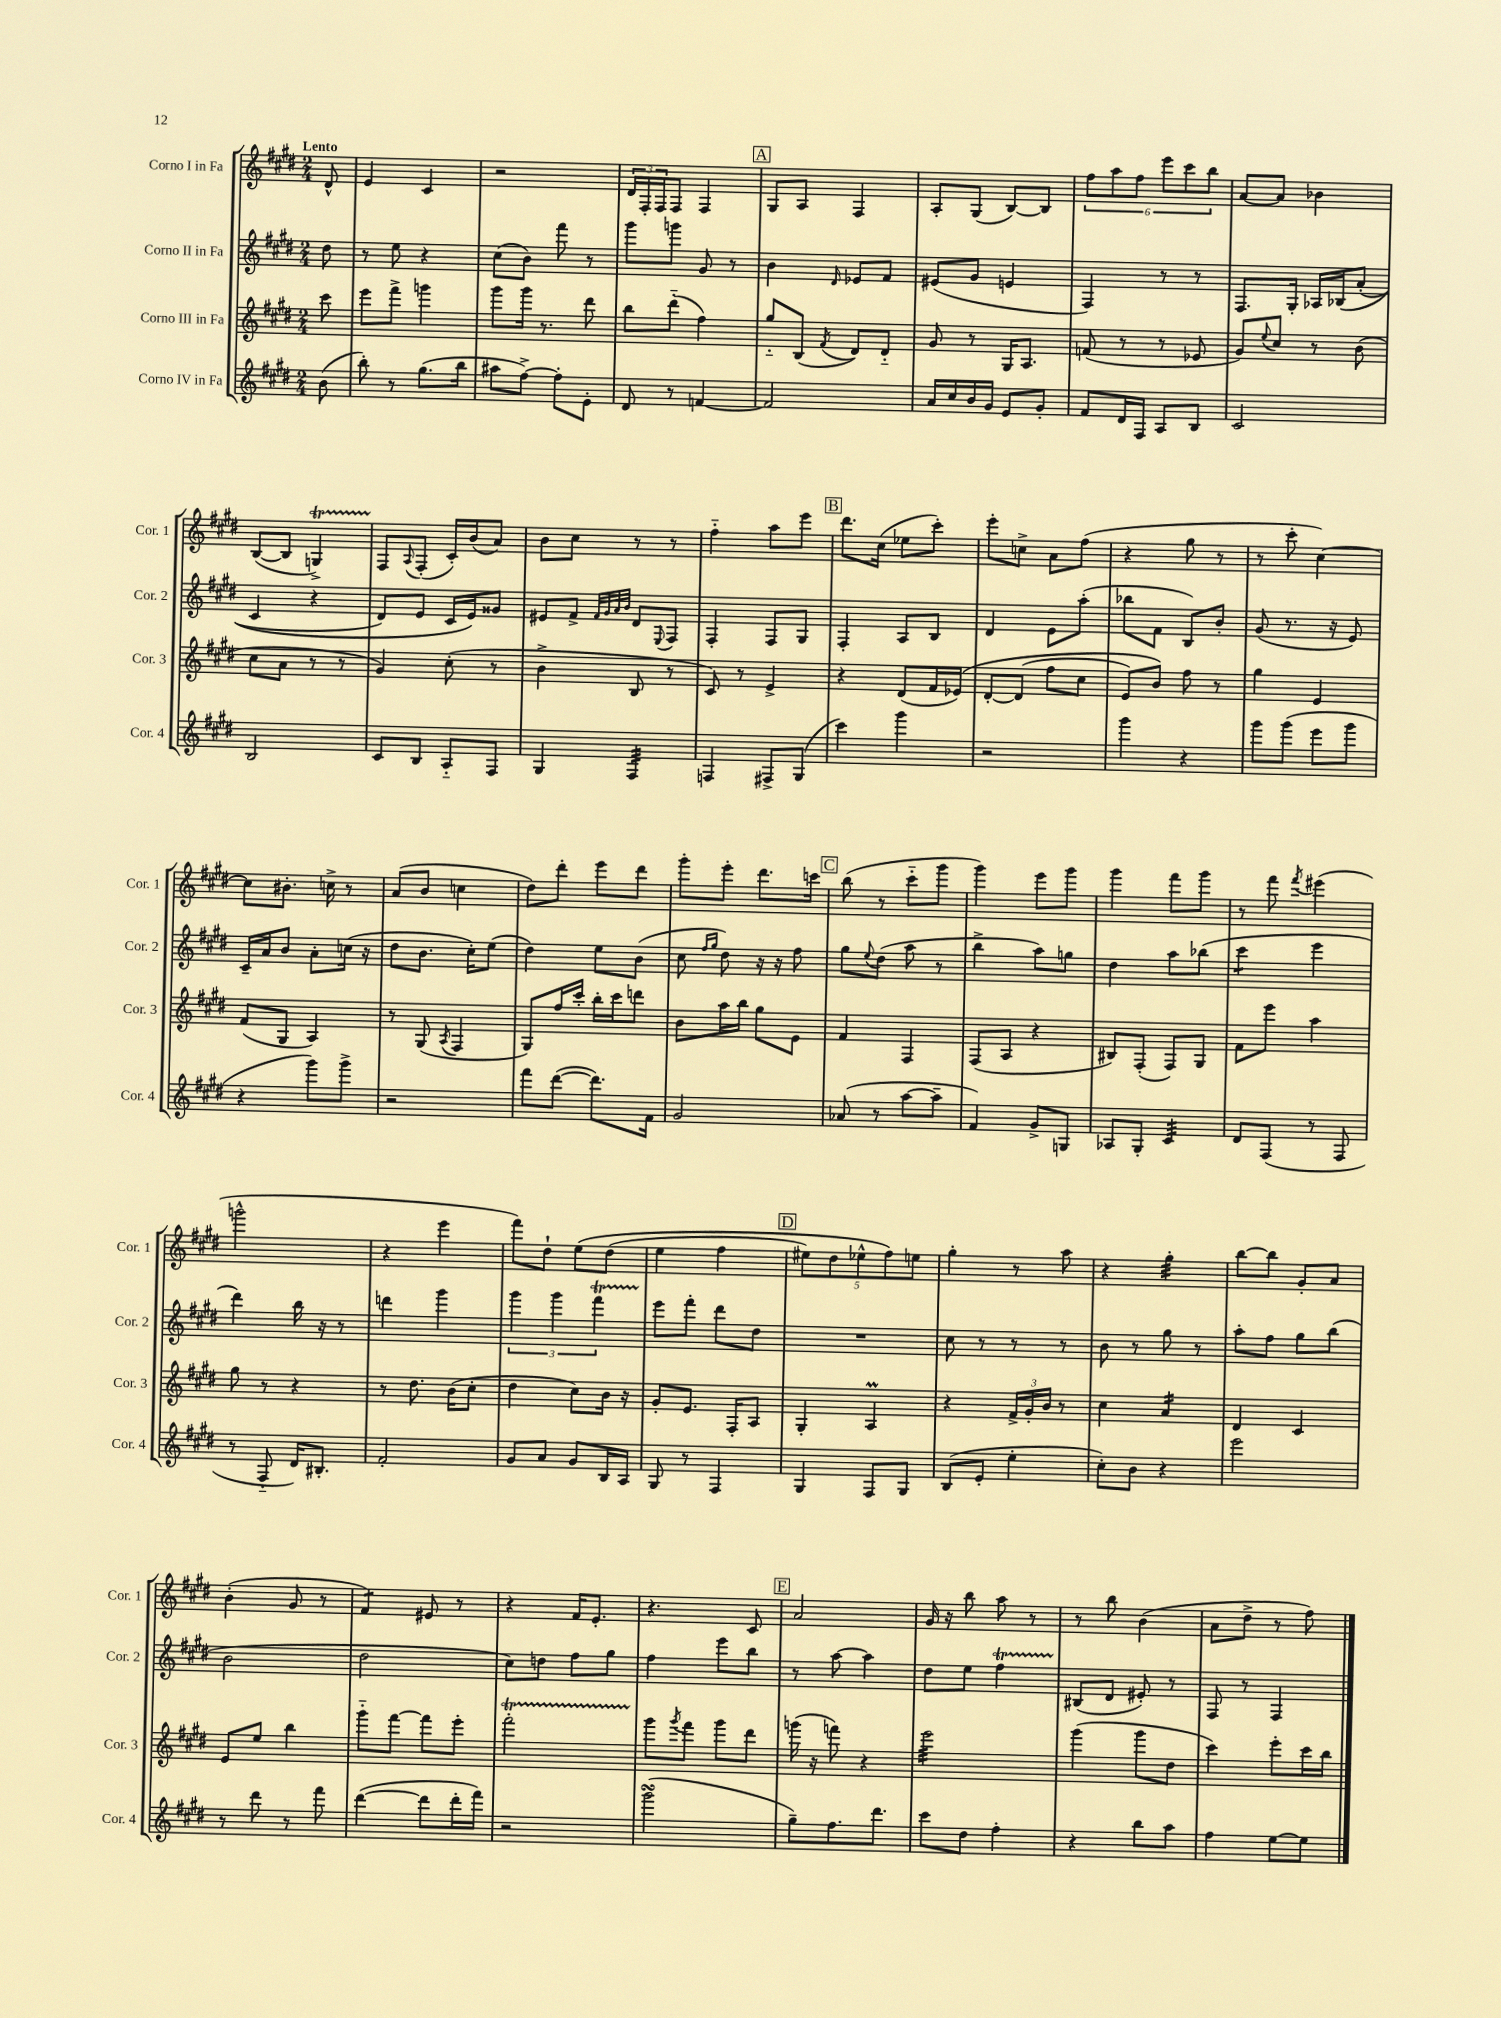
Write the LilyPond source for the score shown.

<<
\new StaffGroup <<
\new Staff = "s0" \with { instrumentName = "Corno I in Fa" shortInstrumentName = "Cor. 1" } {
    \clef treble \key e \major \numericTimeSignature \time 2/4 \partial 8 \tempo "Lento"
    dis'8-^ |
    e'4 cis'4 |
    r2 |
    \tuplet 3/2 { dis'16 fis16-. fis16 } fis8 fis4 |
    \mark \markup { \box "A" } gis8 a8 fis4 |
    a8-. gis8( b8~) b8 |
    \tuplet 6/4 { fis''8 a''8 fis''8 e'''8 cis'''8 b''8 } |
    a'8~ a'8 bes'4 |
    b8~( b8 g4->\startTrillSpan) |
    fis8\stopTrillSpan \appoggiatura { a8 } fis8-.( cis'16-.) b'16( a'8) |
    b'8 cis''8 r8 r8 |
    fis''4-_ a''8 e'''8 |
    \mark \markup { \box "B" } dis'''8. cis''16( ees''8 cis'''8-.) |
    e'''8-. c''8-> a'8 fis''8( |
    r4 gis''8 r8 |
    r8 cis'''8-. cis''4~) |
    cis''8 bis'8.-. c''16-> r8 |
    a'8( b'8 c''4 |
    dis''8) dis'''8-. e'''8 dis'''8 |
    gis'''8-. e'''8-. dis'''8. c'''16 |
    \mark \markup { \box "C" } b''8( r8 cis'''8-_ gis'''8 |
    gis'''4) e'''8 gis'''8 |
    gis'''4 fis'''8 gis'''8 |
    r8 fis'''8 \acciaccatura { fis'''8 } eis'''4( |
    g'''2-^ |
    r4 e'''4 |
    fis'''8) dis''8-! e''8\( dis''8( |
    e''4 fis''4 |
    \mark \markup { \box "D" } \tuplet 5/4 { eis''8) dis''8 ees''8-^ fis''8\) e''8 } |
    gis''4-. r8 a''8 |
    r4 gis''4:32-. |
    b''8~ b''8 gis'8-. a'8 |
    b'4-.( gis'8 r8 |
    fis'4:8) eis'8 r8 |
    r4 fis'16 e'8.-. |
    r4. cis'8 |
    \mark \markup { \box "E" } a'2 |
    gis'16 r16 b''8 a''8 r8 |
    r8 b''8 b'4( |
    a'8 dis''8-> r8 fis''8) \bar "|." |
}
\new Staff = "s1" \with { instrumentName = "Corno II in Fa" shortInstrumentName = "Cor. 2" } {
    \clef treble \key e \major \numericTimeSignature \time 2/4 \partial 8
    dis''8 |
    r8 e''8 r4 |
    cis''8( b'8) fis'''8 r8 |
    gis'''8 g'''8 gis'8 r8 |
    \mark \markup { \box "A" } b'4 \grace { dis'16 } ees'8 fis'8 |
    eis'8( gis'8 e'4 |
    fis4) r8 r8 |
    fis8. gis16-. aes16 bes16\( a'8-.( |
    cis'4 r4 |
    dis'8) e'8 cis'16 e'16\) gisis'8 |
    eis'8 fis'8-> \grace { fis'32 gis'32 a'32 b'32 } dis'8 \appoggiatura { e8 } fis8 |
    fis4-. fis8 gis8 |
    \mark \markup { \box "B" } fis4-. a8 b8 |
    dis'4 e'8 a''8-.( |
    bes''8 fis'8 b8) b'8-. |
    gis'8( r8. r16 e'8) |
    cis'16-- a'16 b'8 a'8-. c''16( r16 |
    dis''8 b'8. cis''16-.) e''8( |
    dis''4) e''8 b'8( |
    cis''8 \grace { fis''16 gis''16 } dis''8) r16 r16 fis''8 |
    \mark \markup { \box "C" } gis''8 \appoggiatura { e''8 } dis''8( a''8 r8 |
    b''4-> a''8) g''8 |
    dis''4 a''8 bes''8( |
    cis'''4:8 e'''4 |
    dis'''4) b''16 r16 r8 |
    d'''4 gis'''4 |
    \tuplet 3/2 { gis'''4 gis'''4 fis'''4\startTrillSpan } |
    e'''8\stopTrillSpan fis'''8-. dis'''8 dis''8 |
    \mark \markup { \box "D" } R2 |
    cis''8 r8 r8 r8 |
    b'8 r8 gis''8 r8 |
    a''8-. fis''8 gis''8 b''8( |
    b'2 |
    dis''2 |
    cis''8) d''8 fis''8 gis''8 |
    fis''4 e'''8 b''8 |
    \mark \markup { \box "E" } r8 a''8~ a''4 |
    dis''8 e''8 fis''4\startTrillSpan |
    bis8\stopTrillSpan( dis'8 eis'8-.) r8 |
    fis8 r8 fis4 \bar "|." |
}
\new Staff = "s2" \with { instrumentName = "Corno III in Fa" shortInstrumentName = "Cor. 3" } {
    \clef treble \key e \major \numericTimeSignature \time 2/4 \partial 8
    cis'''8 |
    e'''8 fis'''8-> g'''4 |
    gis'''8 gis'''16 r8. dis'''8 |
    b''8 dis'''8-_( fis''4) |
    \mark \markup { \box "A" } gis''8-_ b8( \acciaccatura { fis'8 } dis'8) dis'8-_ |
    gis'8 r8 gis16 a8. |
    f'8( r8 r8 ees'8 |
    gis'8) \appoggiatura { e''8 } cis''8 r8 b'8( |
    cis''8 a'8 r8 r8 |
    gis'4) cis''8-.( r8 |
    b'4-> b8 r8 |
    cis'8) r8 e'4-> |
    \mark \markup { \box "B" } r4 dis'8( fis'16 ees'16)\( |
    dis'8~-. dis'8( fis''8 cis''8 |
    e'8) b'8\) fis''8 r8 |
    gis''4 e'4 |
    fis'8( gis8 a4) |
    r8 gis8( \acciaccatura { a8 } fis4 |
    gis8) fis''16 cis'''16-. b''16-. cis'''16 d'''8 |
    b'8 a''16 b''16 gis''8 e'8 |
    \mark \markup { \box "C" } fis'4 fis4 |
    fis8( a8 r4 |
    bis8) fis8-.( fis8) gis8 |
    fis'8 e'''8 a''4 |
    gis''8 r8 r4 |
    r8 dis''8. b'16( cis''8-. |
    dis''4 cis''8) b'16 r16 |
    gis'8-. e'8. fis16-. a8 |
    \mark \markup { \box "D" } gis4-. a4\prall |
    r4 \tuplet 3/2 { fis'16-> gis'16-. b'16 } r8 |
    cis''4 a'4:16 |
    dis'4 cis'4 |
    e'8 e''8 b''4 |
    gis'''8-_ fis'''8~ fis'''8 e'''8-. |
    fis'''2-.\startTrillSpan |
    gis'''8\stopTrillSpan \acciaccatura { gis'''8 } fis'''8 gis'''8 dis'''8 |
    \mark \markup { \box "E" } g'''16( r16 f'''8) r4 |
    e'''2:32 |
    gis'''4( gis'''8 dis''8 |
    cis'''4) e'''8-. cis'''16 b''16 \bar "|." |
}
\new Staff = "s3" \with { instrumentName = "Corno IV in Fa" shortInstrumentName = "Cor. 4" } {
    \clef treble \key e \major \numericTimeSignature \time 2/4 \partial 8
    b'8( |
    b''8-.) r8 gis''8.( b''16 |
    ais''8 fis''8~->) fis''8-. e'8-. |
    dis'8 r8 f'4~ |
    \mark \markup { \box "A" } f'2 |
    a'16 cis''16 b'16 gis'16 e'8 gis'8-. |
    fis'8 dis'16 fis16 a8 b8 |
    cis'2 |
    b2 |
    cis'8 b8 a8-_ fis8 |
    gis4 fis4:32 |
    f4 fis8-> gis8( |
    \mark \markup { \box "B" } cis'''4) gis'''4 |
    r2 |
    gis'''4 r4 |
    gis'''8 gis'''8( e'''8 gis'''8 |
    r4 gis'''8) gis'''8-> |
    r2 |
    fis'''8 dis'''8~( dis'''8.) fis'16 |
    gis'2 |
    \mark \markup { \box "C" } aes'8( r8 a''8~ a''8-- |
    fis'4) gis'8-> g8 |
    aes8 gis8-. cis'4:32 |
    dis'8 fis8( r8 fis8 |
    r8 fis8-_ dis'16) bis8.-. |
    fis'2-. |
    gis'8 a'8 gis'8 b16 a16 |
    gis8 r8 fis4 |
    \mark \markup { \box "D" } gis4 fis8 gis8 |
    b8( e'8-. e''4-. |
    cis''8-.) b'8 r4 |
    e'''2 |
    r8 dis'''8 r8 fis'''8 |
    dis'''4~( dis'''8 dis'''16-. fis'''16) |
    r2 |
    gis'''2\turn( |
    \mark \markup { \box "E" } gis''8--) fis''8. dis'''8. |
    cis'''8 dis''8 fis''4-. |
    r4 b''8 a''8 |
    fis''4 e''8~ e''8 \bar "|." |
}
>>
>>
\layout { \context { \Score \remove "Bar_number_engraver" } }
